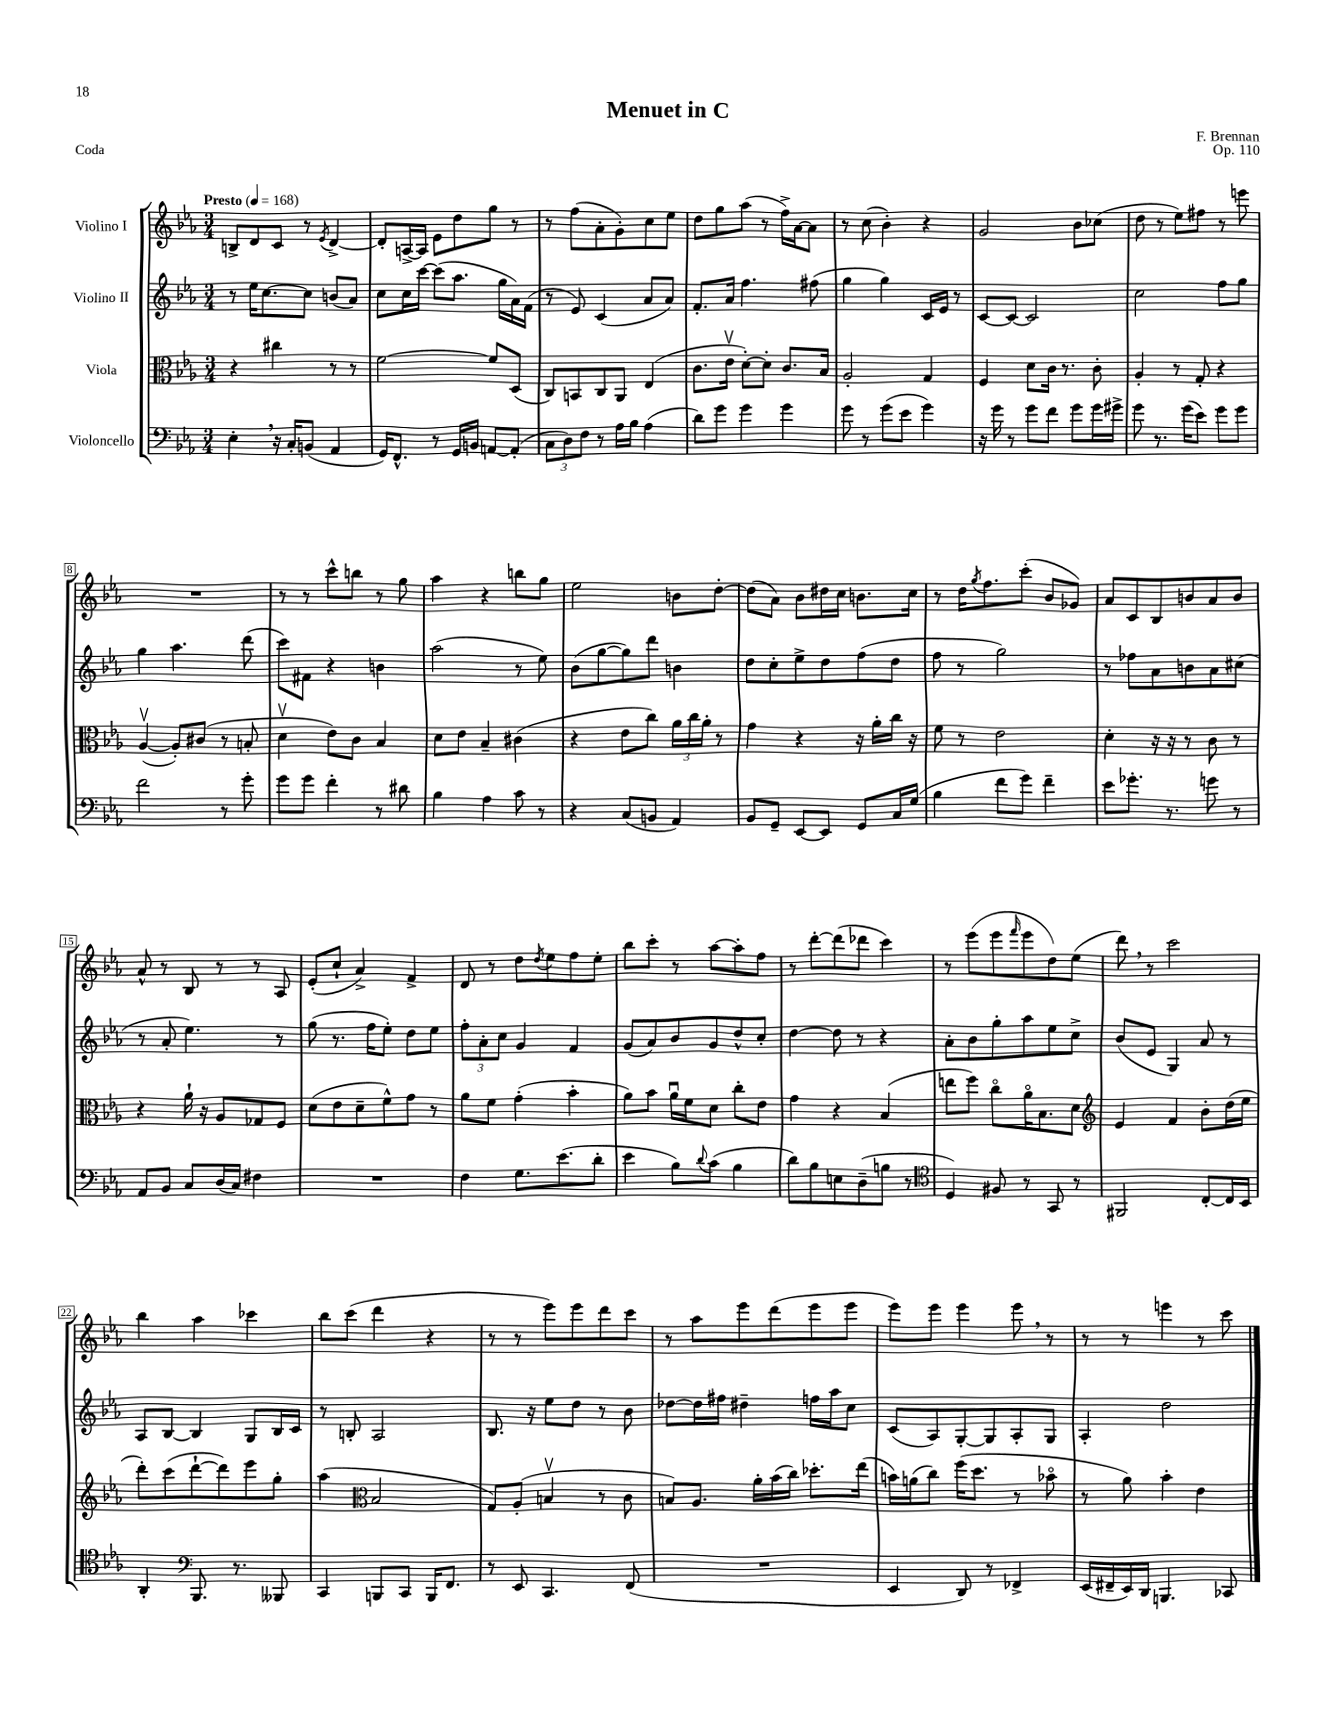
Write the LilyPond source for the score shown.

\header { title = "Menuet in C" composer = "F. Brennan" opus = "Op. 110" piece = "Coda" }
<<
\new StaffGroup <<
\new Staff = "s0" \with { instrumentName = "Violino I" } {
    \clef treble \key ees \major \numericTimeSignature \time 3/4 \tempo "Presto" 4 = 168
    b8-> d'8 c'8 r8 \acciaccatura { ees'8 } d'4~-> |
    d'8-. a16~-> a16 ees'8 d''8 g''8 r8 |
    r8 f''8( aes'8-. g'8-.) c''8 ees''8 |
    d''8 g''8 aes''8( r8 f''16->) aes'16~ aes'8 |
    r8 c''8( bes'4-.) r4 |
    g'2 bes'8 ces''8( |
    d''8 r8 ees''8) fis''8 r8 e'''8 |
    R2. |
    r8 r8 c'''8-^ b''8 r8 g''8 |
    aes''4 r4 b''8 g''8 |
    ees''2 b'8 d''8~-. |
    d''8( aes'8) bes'8 dis''16 c''16 b'8. c''16 |
    r8 d''16 \acciaccatura { g''8 } f''8. c'''8-.( bes'8 ges'8) |
    aes'8 c'8 bes8 b'8 aes'8 b'8 |
    aes'8-^ r8 bes8 r8 r8 aes8 |
    ees'8-.( c''8-! aes'4->) f'4-> |
    d'8 r8 d''8 \acciaccatura { d''8 } ees''8 f''8 ees''8-. |
    bes''8 c'''8-. r8 aes''8~ aes''8-. f''8 |
    r8 d'''8~-. d'''8( des'''8 c'''4) |
    r8 ees'''8( ees'''8 \grace { f'''16 } ees'''8 d''8) ees''8( |
    d'''8) \breathe r8 c'''2 |
    bes''4 aes''4 ces'''4 |
    bes''8 c'''8( d'''4 r4 |
    r8 r8 ees'''8) ees'''8 d'''8 c'''8 |
    r8 aes''8 ees'''8 d'''8( ees'''8 ees'''8 |
    ees'''8) ees'''8 ees'''4 ees'''8 \breathe r8 |
    r8 r8 e'''4 r8 c'''8 \bar "|." |
}
\new Staff = "s1" \with { instrumentName = "Violino II" } {
    \clef treble \key ees \major \numericTimeSignature \time 3/4
    r8 ees''16 c''8.~ c''8 b'8( aes'8) |
    c''8 c''16 c'''16~ c'''8( aes''8. g''16 aes'16) f'16( |
    r8 ees'8) c'4( aes'8 aes'8) |
    f'8.-. aes'16 f''4. fis''8( |
    g''4 g''4) c'16 ees'16 r8 |
    c'8~ c'8~ c'2 |
    c''2 f''8 g''8 |
    g''4 aes''4. d'''8( |
    c'''8) fis'8 r4 b'4 |
    aes''2( r8 ees''8) |
    bes'8( g''8~ g''8) d'''8 b'4 |
    d''8 c''8-. ees''8-> d''8 f''8( d''8 |
    f''8 r8 g''2) |
    r8 fes''8 aes'8 b'8 aes'8 cis''8( |
    r8 aes'8-. ees''4.) r8 |
    g''8( r8. f''16 ees''8-.) d''8 ees''8 |
    \tuplet 3/2 { f''8-. aes'8-. c''8 } g'4 f'4 |
    g'8( aes'8) bes'8 g'8 d''8-^ c''8-. |
    d''4~ d''8 r8 r4 |
    aes'8-. bes'8 g''8-. aes''8 ees''8 c''8-> |
    bes'8( ees'8 g4) aes'8 r8 |
    aes8 bes8~ bes4 g8 bes16 c'16 |
    r8 b8-. aes2 |
    bes8. r16 ees''8 d''8 r8 bes'8 |
    des''8~ des''16 fis''16 dis''4-- f''16 aes''16 c''8 |
    c'8( aes8) g8~-. g8 aes8-. g8 |
    aes4-. d''2 \bar "|." |
}
\new Staff = "s2" \with { instrumentName = "Viola" } {
    \clef alto \key ees \major \numericTimeSignature \time 3/4
    r4 cis''4 r8 r8 |
    f'2~ f'8 d8( |
    c8) b,8 c8 aes,8 ees4( |
    c'8. ees'16\upbow d'8~-.) d'8-. c'8. bes16 |
    aes2-. g4 |
    f4 d'8 c'16 r8. c'8-. |
    aes4-. r8 g8-. r4 |
    aes4~\upbow( aes8-.) cis'8( r8 b8-. |
    d'4\upbow ees'8) c'8 bes4 |
    d'8 ees'8 bes4-- cis'4( |
    r4 ees'8 c''8) \tuplet 3/2 { aes'16 c''16 aes'16-. } r8 |
    g'4 r4 r16 aes'16-. c''16 r16 |
    f'8 r8 ees'2 |
    d'4-. r16 r16 r8 c'8 r8 |
    r4 aes'16-! r16 aes8 ges8 f8 |
    d'8( ees'8 d'8-- f'8-^) g'8 r8 |
    aes'8 f'8 g'4-.( bes'4-. |
    aes'8) bes'8 aes'16\downbow f'16 d'8 c''8-. ees'8 |
    g'4 r4 bes4( |
    e''8 f''8) c''8\flageolet aes'16\flageolet bes8. d'8 |
    \clef treble ees'4 f'4 bes'8-. d''16( ees''16 |
    d'''8-.) c'''8( d'''8~-! d'''8) ees'''8 g''8-. |
    aes''4( \clef alto bes2 |
    g8) aes8-.( b4\upbow r8 c'8 |
    b8) aes8. aes'16-. bes'16( c''16) des''8.-. ees''16( |
    b'16) a'16( c''8) f''16( d''8. r8 bes'8\flageolet |
    r8 aes'8) bes'4-. ees'4 \bar "|." |
}
\new Staff = "s3" \with { instrumentName = "Violoncello" } {
    \clef bass \key ees \major \numericTimeSignature \time 3/4
    ees4-. \breathe r16 c16-. b,8( aes,4 |
    g,16) f,8.-^ r8 g,16 b,16 a,8~ a,8-.( |
    \tuplet 3/2 { c8 d8) f8 } r8 aes16 bes16 aes4( |
    d'8) g'8 g'4 g'4 |
    g'8 r8 g'8( ees'8 g'4) |
    r16 g'16 r8 g'8 f'8 g'8 g'16 gis'16-> |
    g'8 r8. g'16( ees'8) g'8 g'8 |
    f'2 r8 g'8-. |
    g'8 g'8 f'4-. r8 dis'8 |
    bes4 aes4 c'8 r8 |
    r4 c8( b,8 aes,4) |
    bes,8 g,8-- ees,8~ ees,8 g,8 c16 g16( |
    bes4 f'8 g'8) f'4-- |
    ees'8 ges'8.-. r8. g'8 r8 |
    aes,8 bes,8 c8 d16( c16) fis4 |
    R2. |
    f4 g8. ees'8.( d'8-. |
    ees'4 bes8) \appoggiatura { d'8 } c'8( bes4 |
    d'8) bes8 e8 d8--( b8 r8 |
    \clef tenor d4) fis8 r8 g,8 r8 |
    fis,2 c8~-. c16 bes,16 |
    aes,4-. \clef bass bes,,8. r8. beses,,8 |
    c,4 b,,8 c,8 b,,16 f,8. |
    r8 ees,8 c,4. f,8( |
    R2. |
    ees,4 d,8) r8 fes,4-> |
    ees,16( fis,16-- ees,16) d,16 b,,4. ces,8 \bar "|." |
}
>>
>>
\layout { \context { \Score \override BarNumber.stencil = #(make-stencil-boxer 0.1 0.3 ly:text-interface::print) } }
